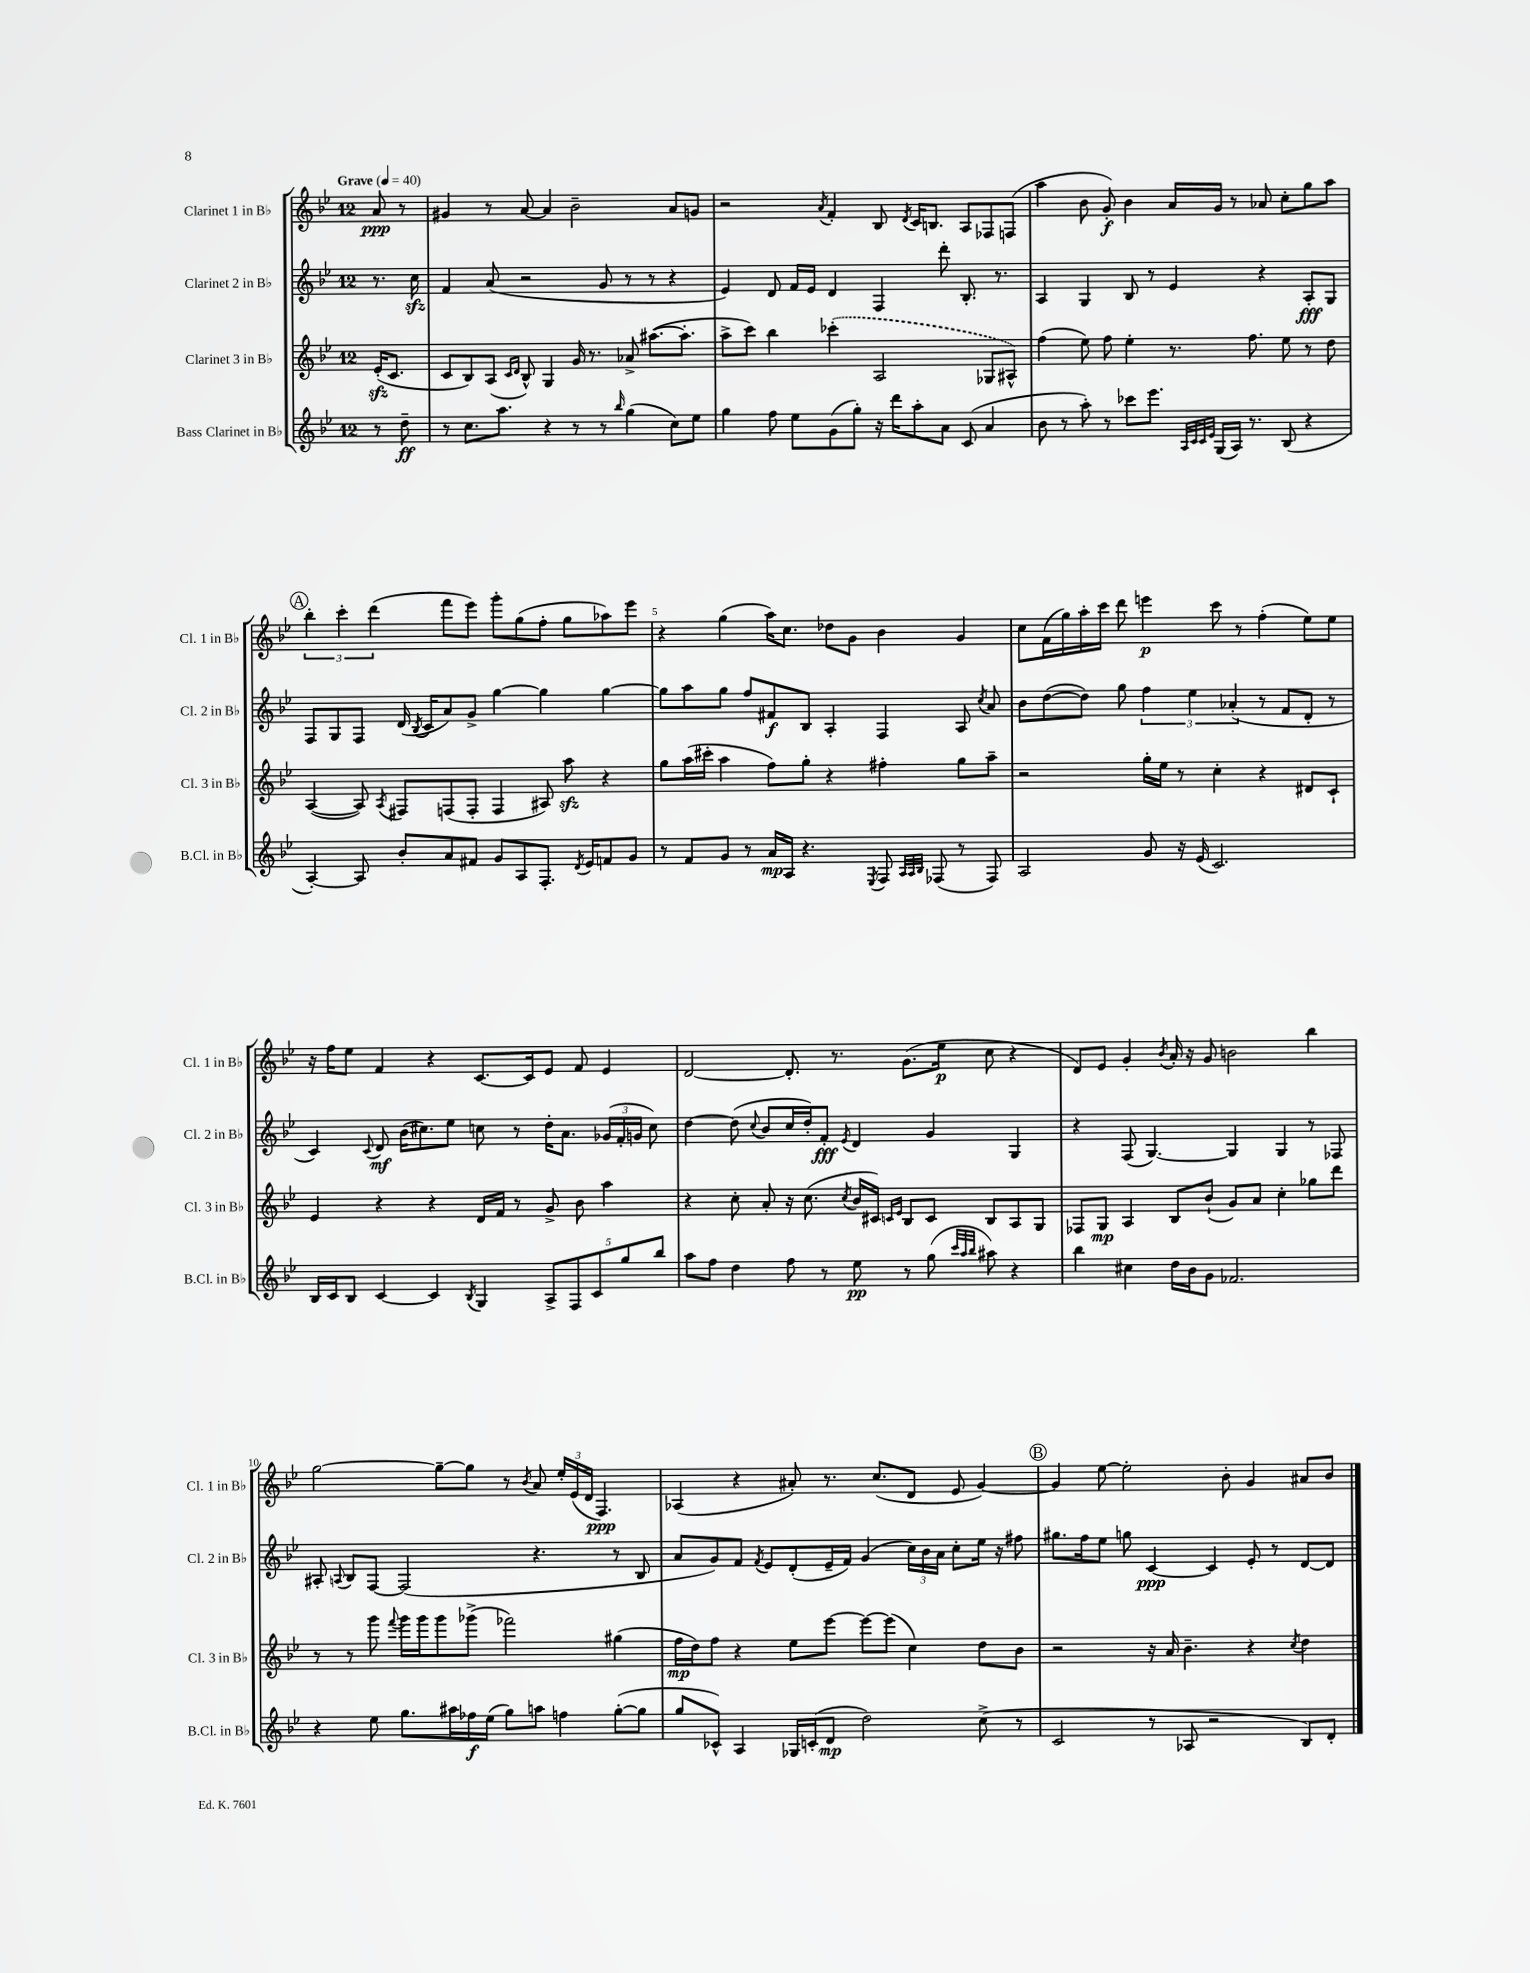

**kern	**dynam	**kern	**dynam	**kern	**dynam	**kern	**dynam
*part4	*part4	*part3	*part3	*part2	*part2	*part1	*part1
*staff4	*staff4	*staff3	*staff3	*staff2	*staff2	*staff1	*staff1
*I"Bass Clarinet in B♭	*	*I"Clarinet 3 in B♭	*	*I"Clarinet 2 in B♭	*	*I"Clarinet 1 in B♭	*
*I'B.Cl. in B♭	*	*I'Cl. 3 in B♭	*	*I'Cl. 2 in B♭	*	*I'Cl. 1 in B♭	*
*clefG2	*	*clefG2	*	*clefG2	*	*clefG2	*
*k[b-e-]	*	*k[b-e-]	*	*k[b-e-]	*	*k[b-e-]	*
*M12/8	*	*M12/8	*	*M12/8	*	*M12/8	*
*MM40	*	*MM40	*	*MM40	*	*MM40	*
=	=	=	=	=	=	=	=
!	!	!	!	!	!	!LO:TX:a:B:t=Grave	!
8r	.	(16e-zz'/KL	.	8.r	.	8a/	ppp
.	.	8.c/J	.	.	.	.	.
8dd~\	ff	.	.	.	.	8r	.
.	.	.	.	16cczz\	.	.	.
=1	=1	=1	=1	=1	=1	=1	=1
8r	.	8c/L	.	4f/	.	4g#X/	.
8.cc\L	.	8B-/)	.	.	.	.	.
.	.	(8A/J	.	(8a/	.	8r	.
8.aa\J	.	.	.	.	.	.	.
.	.	16qqc/LL	.	.	.	.	.
.	.	16qqd/JJ	.	.	.	.	.
.	.	8B-^^/)	.	2r	.	[8a/	.
4r	.	4G/	.	.	.	4a/]	.
8r	.	16g/	.	.	.	2b-~\	.
.	.	8.r	.	.	.	.	.
8r	.	.	.	8g/	.	.	.
16qqbb-/	.	.	.	.	.	.	.
(4gg\	.	8a-X^/	.	8r	.	.	.
.	.	([8.aa#X\L	.	8r	.	.	.
8cc\L)	.	.	.	4r	.	8a/L	.
.	.	8.aa#'\J]	.	.	.	.	.
8ee-\J	.	.	.	.	.	8gn/J	.
=2	=2	=2	=2	=2	=2	=2	=2
4gg\	.	8aa^\L	.	4e-/)	.	2r	.
.	.	8ccc\J)	.	.	.	.	.
8ff\	.	4bb-\	.	8d/	.	.	.
8ee-\L	.	.	.	16f/LL	.	.	.
.	.	.	.	16e-/JJ	.	.	.
.	.	.	.	.	.	8qa/	.
(8g\	.	(4ccc-X'\	.	4d/	.	4f'/	.
8gg'\J)	.	.	.	.	.	.	.
16r	.	2A/	.	4F/	.	8B-/	.
16ddd\KL	.	.	.	.	.	.	.
.	.	.	.	.	.	8qd/	.
8aa'\	.	.	.	.	.	16c/KL	.
.	.	.	.	.	.	8.Bn/J	.
8a\J	.	.	.	8ddd'\	.	.	.
(8c/	.	.	.	8.B-'/	.	8A/L	.
4a/	.	8G-X/L	.	.	.	8F-X/	.
.	.	.	.	8.r	.	.	.
.	.	8A#X^^/J)	.	.	.	(8Fn/J	.
=3	=3	=3	=3	=3	=3	=3	=3
8b-\	.	(4ff\	.	4A/	.	4aa\	.
8r	.	.	.	.	.	.	.
8aa'\)	.	8ee-\)	.	4G/	.	8b-\	.
8r	.	8ff\	.	.	.	8g'/)	f
8ccc-X\L	.	4ee-'\	.	8B-/	.	4b-\	.
8.eee-\J	.	.	.	8r	.	.	.
.	.	8.r	.	4e-/	.	16a/LL	.
32qqA/LLL	.	.	.	.	.	.	.
32qqc/	.	.	.	.	.	.	.
32qqc/	.	.	.	.	.	.	.
32qqe-/JJJ	.	.	.	.	.	.	.
(16G/LL	.	.	.	.	.	16g/JJ	.
16A/JJ)	.	.	.	.	.	8r	.
8.r	.	8.ff\	.	.	.	.	.
.	.	.	.	4r	.	8a-X/	.
(8B-/	.	8ee-\	.	.	.	8cc'\L	.
4r	.	8r	.	8A'/L	fff	8gg\	.
.	.	8dd\	.	8G/J	.	8aa\J	.
!!LO:LB:g=z
!!LO:REH:place=s1:t=A
=4	=4	=4	=4	=4	=4	=4	=4
[4A'/)	.	([4A/	.	8F/L	.	6bb-'\	.
.	.	.	.	8G/	.	.	.
.	.	.	.	.	.	6ccc'\	.
8A/]	.	8A/])	.	8F/J	.	.	.
.	.	.	.	.	.	(6ddd\	.
.	.	8qA/	.	.	.	.	.
8b-'/L	.	8F#X/L	.	(16d/	.	.	.
.	.	.	.	8qB-/	.	.	.
.	.	.	.	16c/KL	.	.	.
8a/	.	(8Fn/	.	8a/)	.	8fff\L	.
8f#X/J	.	8F'/J	.	8g^/J	.	8eee-\J)	.
8g/L	.	4F/	.	[4gg\	.	8ggg'\L	.
8A/	.	.	.	.	.	(8gg\	.
8.F'/J	.	8A#X/)	.	4gg\]	.	8ff'\J	.
.	.	8aazz\	.	.	.	8gg\L	.
8qd/	.	.	.	.	.	.	.
16e-/KL	.	.	.	.	.	.	.
8fn/	.	4r	.	[4gg\	.	8aa-X\)	.
8g/J	.	.	.	.	.	8eee-\J	.
=5	=5	=5	=5	=5	=5	=5	=5
8r	.	8gg\L	.	8gg\L]	.	4r	.
8f/L	.	(16aa\L	.	8aa\	.	.	.
.	.	16ccc#X'\JJ	.	.	.	.	.
8g/J	.	4aa\	.	8gg\J	.	(4gg\	.
8r	.	.	.	8ff/L	.	.	.
16a/LL	mp	8ff\L)	.	8f#X/	f	16aa\KL)	.
16A/JJ	.	.	.	.	.	8.cc\J	.
4.r	.	8gg'\J	.	8B-/J	.	.	.
.	.	4r	.	4A'/	.	8dd-X\L	.
.	.	.	.	.	.	8g\J	.
8qE-/	.	.	.	.	.	.	.
8F/	.	4ff#X'\	.	4F/	.	4b-\	.
32qqA/LLL	.	.	.	.	.	.	.
32qqA/	.	.	.	.	.	.	.
32qqB-/JJJ	.	.	.	.	.	.	.
(8F-X/	.	.	.	.	.	.	.
8r	.	8gg\L	.	8A/	.	4g/	.
.	.	.	.	8qcc/	.	.	.
8F-/)	.	8aa~\J	.	8a/	.	.	.
=6	=6	=6	=6	=6	=6	=6	=6
2A/	.	2r	.	8b-\L	.	8cc\L	.
.	.	.	.	([8dd\	.	(16f\L	.
.	.	.	.	.	.	16gg\)	.
.	.	.	.	8dd\J])	.	16aa'\	.
.	.	.	.	.	.	16ccc\JJ	.
.	.	.	.	8gg\	.	8ddd\	.
8g/	.	16gg'\LL	.	6ff\	.	4eeen\	p
.	.	16ee-\JJ	.	.	.	.	.
16r	.	8r	.	.	.	.	.
.	.	.	.	6ee-\	.	.	.
(16e-/	.	.	.	.	.	.	.
2.c/)	.	4cc'\	.	.	.	8ccc\	.
.	.	.	.	(6a-X'/	.	.	.
.	.	.	.	.	.	8r	.
.	.	4r	.	8r	.	(4ff'\	.
.	.	.	.	8f/L	.	.	.
.	.	8d#X/L	.	8d'/J	.	8ee-\L)	.
.	.	8c`/J	.	8r	.	8ee-\J	.
!!LO:LB:g=z
=7	=7	=7	=7	=7	=7	=7	=7
16B-/LL	.	4e-/	.	4c/)	.	16r	.
16c/J	.	.	.	.	.	16ff\KL	.
8B-/J	.	.	.	.	.	8ee-\J	.
.	.	.	.	8qqc/	.	.	.
[4c/	.	4r	.	8d/	mf	4f/	.
.	.	.	.	(16b-\KL	.	.	.
.	.	.	.	8.cc#X\)	.	.	.
4c/]	.	4r	.	.	.	4r	.
.	.	.	.	8ee-\J	.	.	.
8qB-/	.	.	.	.	.	.	.
4G/	.	16d/LL	.	8ccn\	.	[8.c/L	.
.	.	16f/JJ	.	.	.	.	.
.	.	8r	.	8r	.	.	.
.	.	.	.	.	.	16c/k]	.
10A^/L	.	8g^/	.	16dd'\KL	.	8e-/J	.
.	.	.	.	8.a\J	.	.	.
10F/	.	.	.	.	.	.	.
.	.	8b-\	.	.	.	8f/	.
10c/	.	.	.	.	.	.	.
.	.	4aa\	.	(24g-X/LL	.	4e-/	.
.	.	.	.	24f'/	.	.	.
10gg/	.	.	.	.	.	.	.
.	.	.	.	24gn/JJ	.	.	.
.	.	.	.	8cc\)	.	.	.
10bb-/J	.	.	.	.	.	.	.
=8	=8	=8	=8	=8	=8	=8	=8
8aa\L	.	4r	.	[4dd\	.	[2d/	.
8ff\J	.	.	.	.	.	.	.
4dd\	.	8cc'\	.	(8dd\]	.	.	.
.	.	.	.	8qqcc/	.	.	.
.	.	8a'/	.	8b-/L	.	.	.
8ff\	.	16r	.	16cc/L	.	8.d'/]	.
.	.	(8.cc\	.	16dd'/J)	.	.	.
8r	.	.	.	8f'/J	fff	.	.
.	.	.	.	.	.	8.r	.
.	.	8qcc/	.	8qe-/	.	.	.
8ee-\	pp	16b-/LL	.	4d/	.	.	.
.	.	16c#X/JJ)	.	.	.	.	.
.	.	16qqcn/LL	.	.	.	.	.
.	.	16qqe-/JJ	.	.	.	.	.
8r	.	8B-/L	.	.	.	(8.g\L	.
(8gg\	.	8c/J	.	4g/	.	.	.
.	.	.	.	.	.	16ee-\Jk	p
32qqccc/LLL	.	.	.	.	.	.	.
32qqaa/	.	.	.	.	.	.	.
32qqbb-/JJJ	.	.	.	.	.	.	.
8aa#X\)	.	8B-/L	.	.	.	8cc\	.
4r	.	8A/	.	4G/	.	4r	.
.	.	8G/J	.	.	.	.	.
=9	=9	=9	=9	=9	=9	=9	=9
4bb-\	.	8F-X/L	.	4r	.	8d/L)	.
.	.	8G/J	mp	.	.	8e-/J	.
4cc#X\	.	4A/	.	(8F/	.	4g'/	.
.	.	.	.	[4.G/)	.	.	.
.	.	.	.	.	.	8qb-/	.
16dd\LL	.	8B-/L	.	.	.	16a'/	.
16b-\J	.	.	.	.	.	16r	.
8g\J	.	(8b-`/J	.	.	.	8g/	.
2.f-X/	.	8g/L)	.	4G/]	.	2bn\	.
.	.	8a/J	.	.	.	.	.
.	.	4cc'\	.	4G/	.	.	.
.	.	8gg-X\L	.	8r	.	4bb-\	.
.	.	8ddd\J	.	8F-X/	.	.	.
!!LO:LB:g=z
=10	=10	=10	=10	=10	=10	=10	=10
4r	.	8r	.	8A#X'/	.	[2gg\	.
.	.	.	.	8qqAn/	.	.	.
.	.	8r	.	8B-/L	.	.	.
8ee-\	.	8ggg\	.	[8F/J	.	.	.
.	.	8qqfff/	.	.	.	.	.
8.gg\L	.	16ggg\LL	.	(2F/]	.	.	.
.	.	16ggg\J	.	.	.	.	.
.	.	8ggg\	.	.	.	8gg~\L_	.
16aa#X\L	.	.	.	.	.	.	.
16ff-X\	f	(8ggg-X^\J	.	.	.	8gg\J]	.
(16ee-\JJ	.	.	.	.	.	.	.
8gg\L)	.	2fff-X\)	.	.	.	8r	.
.	.	.	.	.	.	8qb-/	.
8aan\J	.	.	.	4.r	.	8a/	.
4ffn\	.	.	.	.	.	24ee-'/LL	.
.	.	.	.	.	.	(24e-/	.
.	.	.	.	.	.	24d/JJ	.
.	.	.	.	.	.	4.F/)	ppp
([8gg'\L	.	(4gg#X\	.	8r	.	.	.
8gg\J]	.	.	.	8B-/	.	.	.
=11	=11	=11	=11	=11	=11	=11	=11
8gg/L	.	16ff\LL	mp	8a/L	.	(4A-X/	.
.	.	16dd\J)	.	.	.	.	.
8c-X^^/J)	.	8ff\J	.	8g/)	.	.	.
4A/	.	4r	.	8f/J	.	4r	.
.	.	.	.	8qf/	.	.	.
.	.	.	.	8e-/L	.	.	.
16G-X/LL	.	8ee-\L	.	(8d'/	.	8a#X'/)	.
(16cn'/J	.	.	.	.	.	.	.
8d/J	mp	[8eee-\J	.	16e-~/L	.	8.r	.
.	.	.	.	16f/JJ)	.	.	.
2dd\)	.	8eee-\L_	.	(4g/	.	.	.
.	.	.	.	.	.	(8.cc/L	.
.	.	(8eee-\J]	.	.	.	.	.
.	.	4cc\)	.	24cc\LL)	.	8d/J	.
.	.	.	.	24b-\	.	.	.
.	.	.	.	24a\JJ	.	.	.
.	.	.	.	8cc'\L	.	8e-/	.
(8cc^\	.	8dd\L	.	16ee-\Jk	.	[4g/)	.
.	.	.	.	16r	.	.	.
8r	.	8b-\J	.	8ff#X\	.	.	.
!!LO:REH:place=s1:t=B
=12	=12	=12	=12	=12	=12	=12	=12
2c/	.	2r	.	8.gg#X\L	.	4g/]	.
.	.	.	.	16ff\k	.	.	.
.	.	.	.	8ee-\J	.	[8ee-\	.
.	.	.	.	8ggn\	.	2ee-'\]	.
8r	.	16r	.	[4c/	ppp	.	.
.	.	16a/	.	.	.	.	.
8A-X/	.	4.b-~\	.	.	.	.	.
2r	.	.	.	4c/]	.	.	.
.	.	.	.	.	.	8b-'\	.
.	.	4r	.	8e-'/	.	4g/	.
.	.	.	.	8r	.	.	.
.	.	8qcc/	.	.	.	.	.
8B-/L)	.	4dd\	.	[8d/L	.	8a#X/L	.
8d'/J	.	.	.	8d/J]	.	8b-/J	.
==	==	==	==	==	==	==	==
*-	*-	*-	*-	*-	*-	*-	*-
